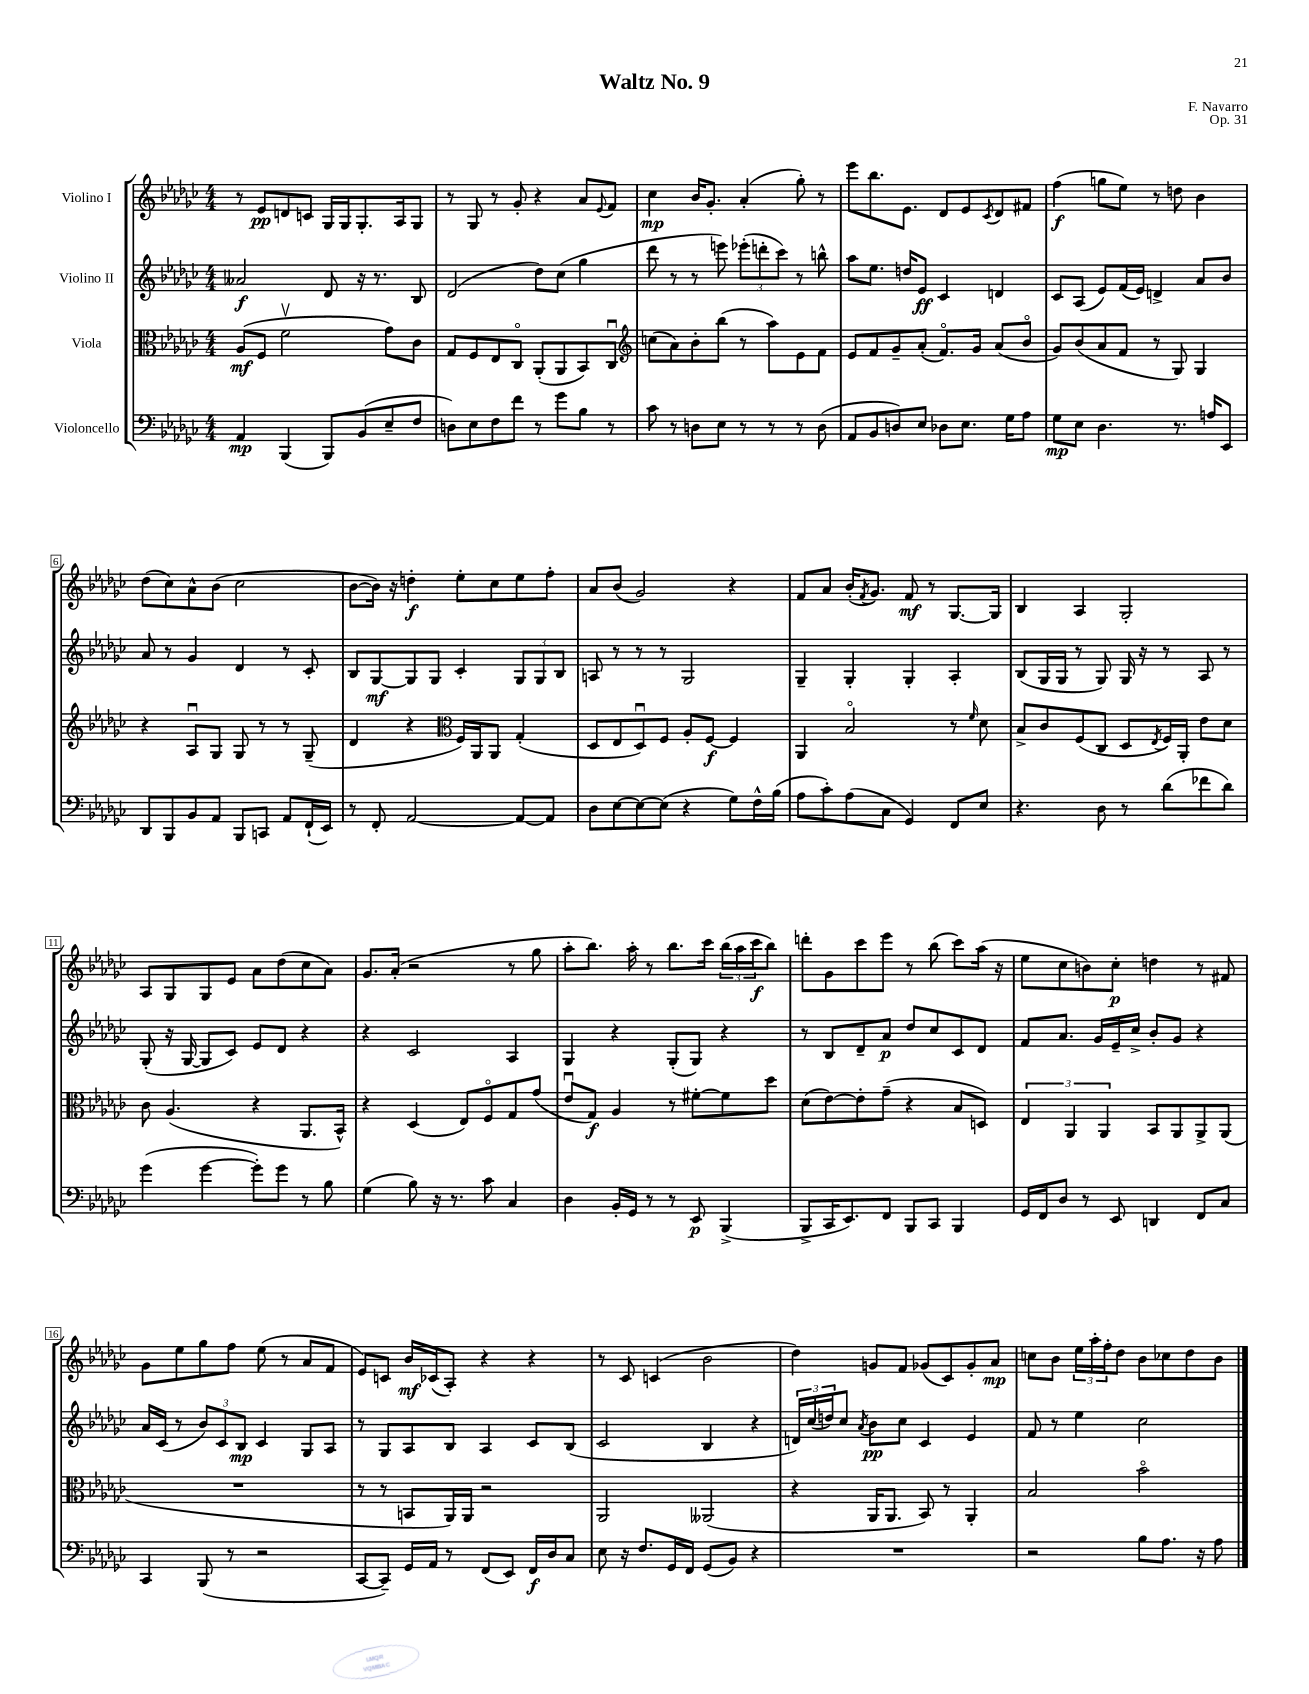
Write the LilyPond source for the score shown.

\header { title = "Waltz No. 9" composer = "F. Navarro" opus = "Op. 31" }
<<
\new StaffGroup <<
\new Staff = "s0" \with { instrumentName = "Violino I" } {
    \clef treble \key ges \major \numericTimeSignature \time 4/4
    r8 ees'8\pp d'8 c'8 ges16 ges16 ges8.-. aes16 ges8 |
    r8 ges8 r8 ges'8-. r4 aes'8 \appoggiatura { ees'8 } f'8 |
    ces''4\mp bes'16 ges'8.-. aes'4-.( ges''8-.) r8 |
    ees'''8 bes''8. ees'8. des'8 ees'8 \acciaccatura { ces'8 } des'8 fis'8 |
    f''4\f( g''8 ees''8) r8 d''8 bes'4 |
    des''8( ces''8) aes'8-^ bes'8( ces''2 |
    bes'8~ bes'16) r16 d''4-.\f ees''8-. ces''8 ees''8 f''8-. |
    aes'8 bes'8( ges'2) r4 |
    f'8 aes'8 bes'16-.( \acciaccatura { f'8 } ges'8.) f'8\mf r8 ges8.~ ges16 |
    bes4 aes4 ges2-. |
    aes8 ges8 ges8 ees'8 aes'8 des''8( ces''8 aes'8) |
    ges'8. aes'16-.( r2 r8 ges''8 |
    aes''8-. bes''8.) aes''16-. r8 bes''8. ces'''16 \tuplet 3/2 { bes''16( aes''16 ces'''16\f } bes''8) |
    d'''8-. ges'8 ces'''8 ees'''8 r8 bes''8( ces'''8) aes''16( r16 |
    ees''8 ces''8 b'8) ces''8-.\p d''4 r8 fis'8 |
    ges'8 ees''8 ges''8 f''8 ees''8( r8 aes'8 f'8 |
    ees'8) c'8 bes'16\mf ces'16( aes8-.) r4 r4 |
    r8 ces'8 c'4( bes'2 |
    des''4) g'8 f'8 ges'8( ces'8) ges'8-. aes'8\mp |
    c''8 bes'8 \tuplet 3/2 { ees''16 aes''16-. f''16-. } des''8 bes'8 ces''8 des''8 bes'8 \bar "|." |
}
\new Staff = "s1" \with { instrumentName = "Violino II" } {
    \clef treble \key ges \major \numericTimeSignature \time 4/4
    aeses'2\f des'8 r16 r8. bes8 |
    des'2( des''8) ces''8( ges''4 |
    des'''8 r8 r8 e'''8) \tuplet 3/2 { ees'''8-.( d'''8-. ces'''8) } r8 b''8-^ |
    aes''8 ees''8. d''16 ees'8\ff ces'4 d'4 |
    ces'8 aes8( ees'8) f'16( ees'16) d'4-> aes'8 bes'8 |
    aes'8 r8 ges'4 des'4 r8 ces'8-. |
    bes8 ges8~\mf ges8 ges8 ces'4-. \tuplet 3/2 { ges8 ges8 bes8 } |
    a8 r8 r8 r8 ges2 |
    ges4-- ges4-. ges4-. aes4-. |
    bes8( ges16 ges16 r8 ges8) ges16 r16 r8 aes8 r8 |
    ges8-.( r16 ges16~ ges8 ces'8) ees'8 des'8 r4 |
    r4 ces'2 aes4 |
    ges4 r4 ges8-.( ges8) r4 |
    r8 bes8 des'8-- aes'8\p des''8 ces''8 ces'8 des'8 |
    f'8 aes'8. ges'16 ees'16-- ces''16-> bes'8-. ges'8 r4 |
    aes'16 ces'16( r8 \tuplet 3/2 { bes'8) ces'8 bes8\mp } ces'4 ges8 aes8 |
    r8 ges8 aes8 bes8 aes4 ces'8 bes8( |
    ces'2 bes4 r4 |
    \tuplet 3/2 { d'16) ces''16( d''16) } ces''8 \acciaccatura { aes'8 } bes'8\pp ces''8 ces'4 ees'4 |
    f'8 r8 ees''4 ces''2 \bar "|." |
}
\new Staff = "s2" \with { instrumentName = "Viola" } {
    \clef alto \key ges \major \numericTimeSignature \time 4/4
    aes8\mf( f8 f'2\upbow ges'8) ces'8 |
    ges8 f8 ees8 ces8\flageolet aes,8-.( aes,8 bes,8) ces8\downbow |
    \clef treble c''8( aes'8) bes'8-. bes''8( r8 aes''8) ees'8 f'8 |
    ees'8 f'8 ges'8-- aes'8-.( f'8.\flageolet) ges'16 aes'8( bes'8\flageolet |
    ges'8) bes'8( aes'8 f'8 r8 ges8) ges4 |
    r4 aes8\downbow ges8 ges8 r8 r8 ges8--( |
    des'4 r4 \clef alto f16) aes,16 aes,8 ges4-.( |
    des8 ees8 des8\downbow) f8 aes8-. f8~\f f4 |
    aes,4 bes2\flageolet r8 \grace { f'16 } des'8 |
    bes8-> ces'8 f8( ces8 des8 \acciaccatura { ees8 } f16) aes,16-. ees'8 des'8 |
    ces'8 aes4.( r4 aes,8. bes,16-^) |
    r4 des4( ees8) f8\flageolet ges8 ges'8( |
    ees'8\downbow ges8\f) aes4 r8 fis'8~-. fis'8 des''8 |
    des'8( ees'8~) ees'8-. ges'8--( r4 bes8 d8) |
    \tuplet 3/2 { ees4 aes,4 aes,4 } bes,8 aes,8 aes,8-> aes,8( |
    R1 |
    r8 r8 b,8 aes,16) aes,16 r2 |
    aes,2 aeses,2( |
    r4 aes,16 aes,8. bes,8) r8 aes,4-. |
    bes2 bes'2\flageolet \bar "|." |
}
\new Staff = "s3" \with { instrumentName = "Violoncello" } {
    \clef bass \key ges \major \numericTimeSignature \time 4/4
    aes,4\mp bes,,4( bes,,8) bes,8( ees8-- f8 |
    d8) ees8 f8 f'8 r8 ges'8 bes8 r8 |
    ces'8 r8 d8 ees8 r8 r8 r8 d8( |
    aes,8 bes,8 d8) ees8 des8 ees8. ges16 aes8 |
    ges8\mp ees8 des4. r8. a16 ees,8 |
    des,8 bes,,8 bes,8 aes,8 bes,,8 c,8 aes,8 f,16-!( ees,16) |
    r8 f,8-. aes,2~ aes,8~ aes,8 |
    des8 ees8~ ees8~ ees8( r4 ges8) f16-^ bes16( |
    aes8 ces'8-.) aes8( ces8 ges,4) f,8 ees8 |
    r4. des8 r8 des'8( fes'8 des'8) |
    ges'4( ges'4~ ges'8-.) ges'8 r8 bes8 |
    ges4( bes8) r16 r8. ces'8 ces4 |
    des4 bes,16-. ges,16 r8 r8 ees,8\p bes,,4->( |
    bes,,8-> ces,16 ees,8.) f,8 bes,,8 ces,8 bes,,4 |
    ges,16 f,16 des8 r8 ees,8 d,4 f,8 ces8 |
    ces,4 bes,,8( r8 r2 |
    ces,8~ ces,8--) ges,16 aes,16 r8 f,8( ees,8) f,16\f des16 ces8 |
    ees8 r16 f8. ges,16 f,16 ges,8( bes,8) r4 |
    R1 |
    r2 bes8 aes8. r16 aes8 \bar "|." |
}
>>
>>
\layout { \context { \Score \override BarNumber.stencil = #(make-stencil-boxer 0.1 0.3 ly:text-interface::print) } }
